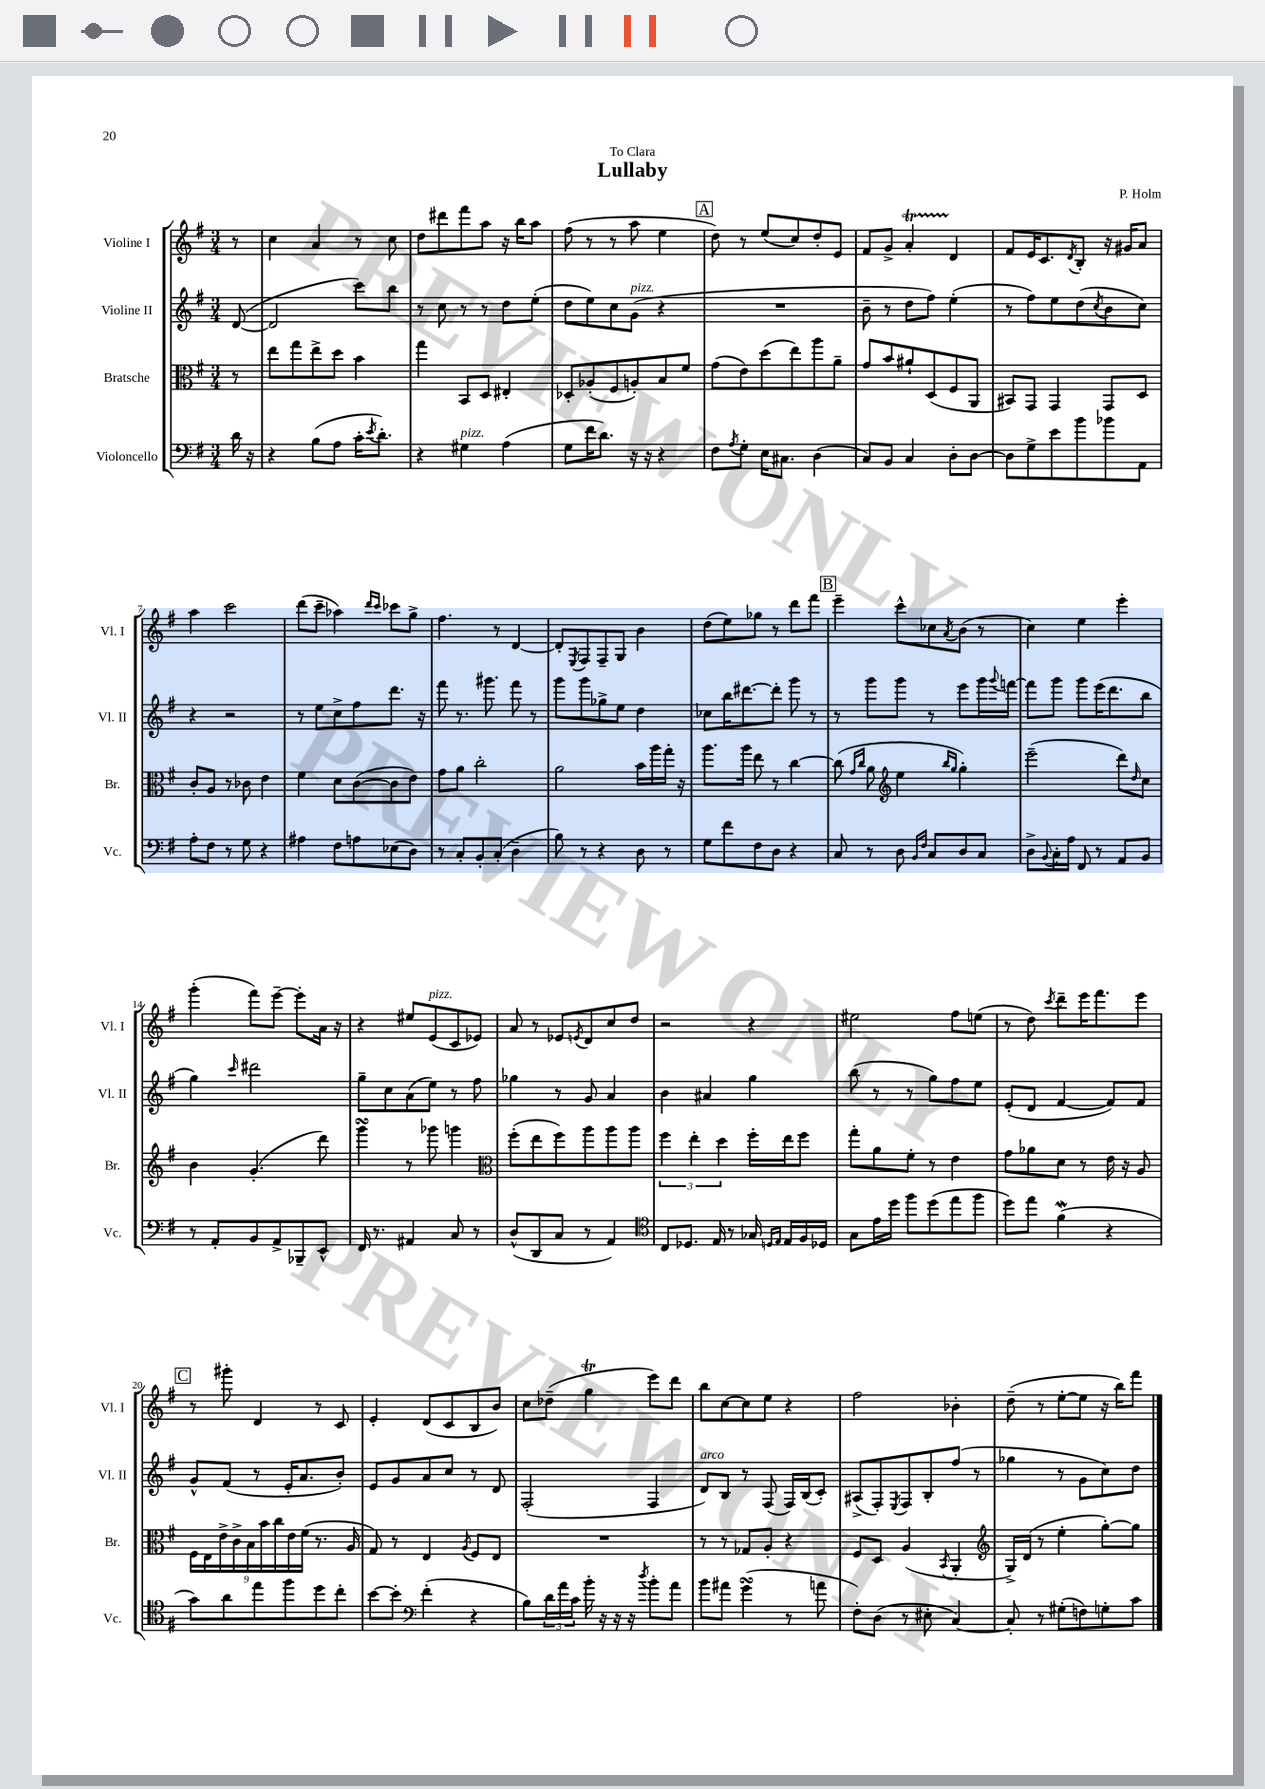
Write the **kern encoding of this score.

**kern	**kern	**kern	**kern
*part4	*part3	*part2	*part1
*staff4	*staff3	*staff2	*staff1
*I"Violoncello	*I"Bratsche	*I"Violine II	*I"Violine I
*I'Vc.	*I'Br.	*I'Vl. II	*I'Vl. I
*clefF4	*clefC3	*clefG2	*clefG2
*k[f#]	*k[f#]	*k[f#]	*k[f#]
*M3/4	*M3/4	*M3/4	*M3/4
=	=	=	=
16d\	8r	([8d/	8r
16r	.	.	.
=1	=1	=1	=1
4r	8ee\L	2d/]	4cc\
.	8gg\	.	.
(8B\L	8ee^\	.	4a/
8A\J	8dd\J	.	.
16c'\KL	4b\	8ccc\L)	8r
8qe/	.	.	.
8.d'\J)	.	.	.
.	.	8bb\J	8cc\
=2	=2	=2	=2
4r	4gg\	8r	8dd\L
.	.	8cc\	8ddd#X\
!LO:TX:a:i:t=pizz.	!	!	!
4G#X\	8BB/L	8r	8fff#\
.	8D/J	8r	8aa\J
(4A\	4E#X'/	8dd\L	16r
.	.	.	16bb\KL
.	.	(8ee'\J	8aa\J
=3	=3	=3	=3
8G\L	8D-X'/L	8dd\L	(8ff#\
16f#\K	(8A-X'/	8ee\)	8r
8.d\J)	.	.	.
.	8F#/	8cc\	8r
!	!	!LO:TX:a:i:t=pizz.	!
16r	8An'/)	(8g\J	8aa\
16r	.	.	.
4r	8B/	4r	4ee\
.	8f#/J	.	.
!!LO:REH:place=s1:t=A
=4	=4	=4	=4
8F#\L	(8g\L	2.r	8dd\)
8qA/	.	.	.
8G'\J	8e\)	.	8r
16E\KL	(8dd\	.	(8ee/L
8.C#X\J	.	.	.
.	8ee\)	.	8cc/)
(4D\	8aa\	.	8dd'/
.	8a~\J	.	8e/J
=5	=5	=5	=5
8C/L)	8g/L	8b~\	8f#/L
8BB/J	8b/	8r	8g^/J
4C/	8a#X`/	8dd\L	4aT'/
.	(8D/	8ff#\J)	.
8D'\L	8F#/	(4ee'\	4d/
[8D\J	8AA/J	.	.
=6	=6	=6	=6
8D\L]	8BB#X/L)	8r	8f#/L
8G^\	8GG/J	8ff#\L)	16e/K
.	.	.	8.c/
8e\	4GG/	8ee\	.
.	.	.	8qd/
8b\	.	(8dd\	8B'/J
.	.	8qcc/	.
8b-X\	8GG/L	8b\	16r
.	.	.	16g#X/KL
8AA\J	8D/J	8cc\J)	8a/J
!!LO:LB:g=z
=7	=7	=7	=7
8A'\L	8c'/L	4r	4aa\
8F#\J	8A/J	.	.
8r	8r	2r	2ccc\
8G\	8c-X\	.	.
4r	4e\	.	.
=8	=8	=8	=8
4A#X\	4f#\	8r	(8ddd\L
.	.	8ee\L	8ccc~\J
8F#\L	8d\L	8cc^\	4aa-X\)
8An\	([8c\	8ff#\	.
.	.	.	16qqddd/LL
.	.	.	16qqccc/JJ
(8E-X\	8c\]	8.ddd\J	8ccc-X\L
8D\J)	8e\J)	.	8gg^\J
.	.	16r	.
=9	=9	=9	=9
8r	8g\L	8fff#\	4.ff#\
8C'/L	8a\J	8.r	.
8BB'/	2cc'\	.	.
.	.	8.ggg#X\	.
(8C'/J	.	.	8r
4D~\	.	8fff#\	[4d/
.	.	8r	.
=10	=10	=10	=10
8B\)	2a\	8ggg\L	8d'/L]
.	.	.	8qE/
8r	.	8ggg\	8F#/
4r	.	8gg-X^\	8F#~/
.	.	8ee\J	8G/J
8D\	16b\LL	4dd\	4b\
.	16aa\	.	.
8r	16gg'\JJ	.	.
.	16r	.	.
=11	=11	=11	=11
8G\L	8.aa\L	8cc-X\L	(8dd\L
8f#\	.	16bb\K	8ee\)
.	16aa\Jk	[8.ddd#X\	.
8F#\	8ee\	.	8gg-X\J
8D\J	8r	8ddd#'\J]	8r
4r	[4cc\	8ggg\	8ddd\L
.	.	8r	8fff#\J
!!LO:REH:place=s1:t=B
=12	=12	=12	=12
8C/	(8cc\]	8r	4eee~\
.	16qqg/LL	.	.
.	16qqcc/JJ	.	.
8r	8a\	8ggg\L	.
*	*clefG2	*	*
8D\	4ee\	8ggg\J	8ccc^^\L
16qqBB/LL	.	.	.
16qqF#/JJ	.	.	.
8C/L	.	8r	8cc-X\
.	16qqbb/LL	.	.
.	16qqgg/JJ	.	8qa/
8D/	4gg'\)	8eee\L	(8b\J
8C/J	.	16ggg\L	8r
.	.	8qqggg/	.
.	.	[16fffn\JJ	.
=13	=13	=13	=13
8D^\L	(2eee~\	8fff\L]	4cc\)
8qqBB/	.	.	.
16C'\L	.	8ggg\J	.
16A\JJ	.	.	.
8FF#/	.	8ggg\L	4ee\
8r	.	(16eee\K	.
.	.	8.ddd\	.
8AA/L	8ddd\L)	.	4eee'\
.	16qqdd/	.	.
8BB/J	8cc\J	8bb\J	.
!!LO:LB:g=z
=14	=14	=14	=14
8r	4b\	4gg\)	(4ggg'\
8AA'/L	.	.	.
.	.	16qqccc/	.
8BB/	(4.g'/	2ddd#X\	8fff#\L)
8AA^/	.	.	[8eee~\J
8BBB-X~/	.	.	8eee'\L]
8EE^^/J	8ddd\)	.	16a\Jk
.	.	.	16r
=15	=15	=15	=15
16FF#/	4gggsSSs\	8gg~\L	4r
8.r	.	.	.
.	.	8cc\	.
4AA#X/	8r	(8a\	8ee#X/L
!	!	!	!LO:TX:a:i:t=pizz.
.	8ggg-X\	8ee\J)	(8e/
8C/	4gggn\	8r	8c/
8r	.	8ff#\	8e-X/J)
=16	=16	=16	=16
*	*clefC3	*	*
(8D^^/L	(8ff#'\L	4gg-X\	8a/
8DD/	8ee\	.	8r
8C/J	8ff#\)	8r	8e-X/L
.	.	.	8qen/
8r	8aa\	8g/	8d/
4AA/)	8aa\	4a/	8cc/
.	8aa\J	.	8dd/J
=17	=17	=17	=17
*clefC4	*	*	*
8C/L	6ff#\	4b\	2r
8.D-X/J	.	.	.
.	6ee'\	.	.
.	.	4a#X/	.
16E/	.	.	.
.	6dd\	.	.
8r	.	.	.
16G-X/	16ff#'\LL	4gg\	4r
16qqDn/LL	.	.	.
16qqE/JJ	.	.	.
16E/LL	16ee\J	.	.
16F#/	8ff#\J	.	.
16D-X/JJ	.	.	.
=18	=18	=18	=18
8G\L	8gg'\L	(8bb\	2ee#X\
16e\L	8a\	8r	.
16dd\JJ	.	.	.
8ff#\L	8f#'\J	8r	.
(8dd\	8r	8gg\L)	.
8ee\	4e\	8ff#\	8ff#\L
8ff#\J	.	8ee\J	(8een\J
=19	=19	=19	=19
8dd\L)	8g\L	(8e'/L	8r
8ee\J	8a-X\	8d/J	8dd\)
.	.	.	8qccc/
(4f#W\	8d\J	[4f#/	8ddd~\L
.	8r	.	16eee\K
.	.	.	8.fff#\
4r	16e\	8f#/L])	.
.	16r	.	.
.	8A/	8f#/J	8eee\J
!!LO:LB:g=z
!!LO:REH:place=s1:t=C
=20	=20	=20	=20
8g\L)	18F#\LL	8g^^/L	8r
.	18E\	.	.
.	18e^\	.	.
8a\	.	(8f#/J	8ggg#X'\
.	18c^\	.	.
.	18B\	.	.
8ee\	.	8r	4d/
.	18b\	.	.
.	18cc\	.	.
8ff#\	.	16e'/KL	.
.	18e\	.	.
.	.	8.a/	.
.	(18f#\JJ	.	.
8dd\	8.r	.	8r
8cc'\J	.	8b'/J)	8c/
.	16A/	.	.
=21	=21	=21	=21
[8b\L	8G/)	8e/L	4e'/
8b'\J]	8r	8g/	.
*clefF4	*	*	*
(4f#'\	4E/	8a/	(8d/L
.	.	8cc/J	8c/
.	8qA/	.	.
4r	8F#/L	8r	8B/
.	8E/J	8d/	8b/J)
=22	=22	=22	=22
8B\L)	2.r	(2F#'/	8cc\L
24d\L	.	.	(8dd-X~\J
24a\	.	.	.
24c\JJ	.	.	.
16b'\	.	.	4ggT\
16r	.	.	.
16r	.	.	.
16r	.	.	.
8qdd/	.	.	.
8b'\L	.	4F#/	8eee\L)
8a\J	.	.	8ddd\J
=23	=23	=23	=23
!	!	!LO:TX:a:i:t=arco	!
8b\L	8r	8d/L)	8bb\L
8a#X\J	8r	8B/J	[8cc\
(4gsSSs\	8G-X/L	8r	8cc\]
.	8A'/J	(8F#/	8ee\J
8r	4r	16F#/LL)	4r
.	.	(16B/J	.
8an\	.	8c'/J)	.
=24	=24	=24	=24
8F#'\L)	8F#/L	(8A#X^/L	2ff#\
(8D\J	8D/J	8F#'/)	.
.	.	8qE/	.
8r	(4A/	8F#/	.
8E#X'\	.	8B'/	.
.	8qBB/	.	.
[4C/)	4AA'/	(8ff#/J	4b-X'\
.	.	8r	.
=25	=25	=25	=25
*	*clefG2	*	*
8C'/]	16G^/LL)	4gg-X\	(8dd~\
.	(16d/JJ	.	.
8r	8r	.	8r
(8G#X'\L	4ee'\	8r	[8ee'\L
8Fn\)	.	8g\L	8ee\J]
8Gn'\	[8gg'\L)	8cc\)	16r
.	.	.	16bb\KL)
8c\J	8gg\J]	8dd\J	8fff#\J
==	==	==	==
*-	*-	*-	*-
